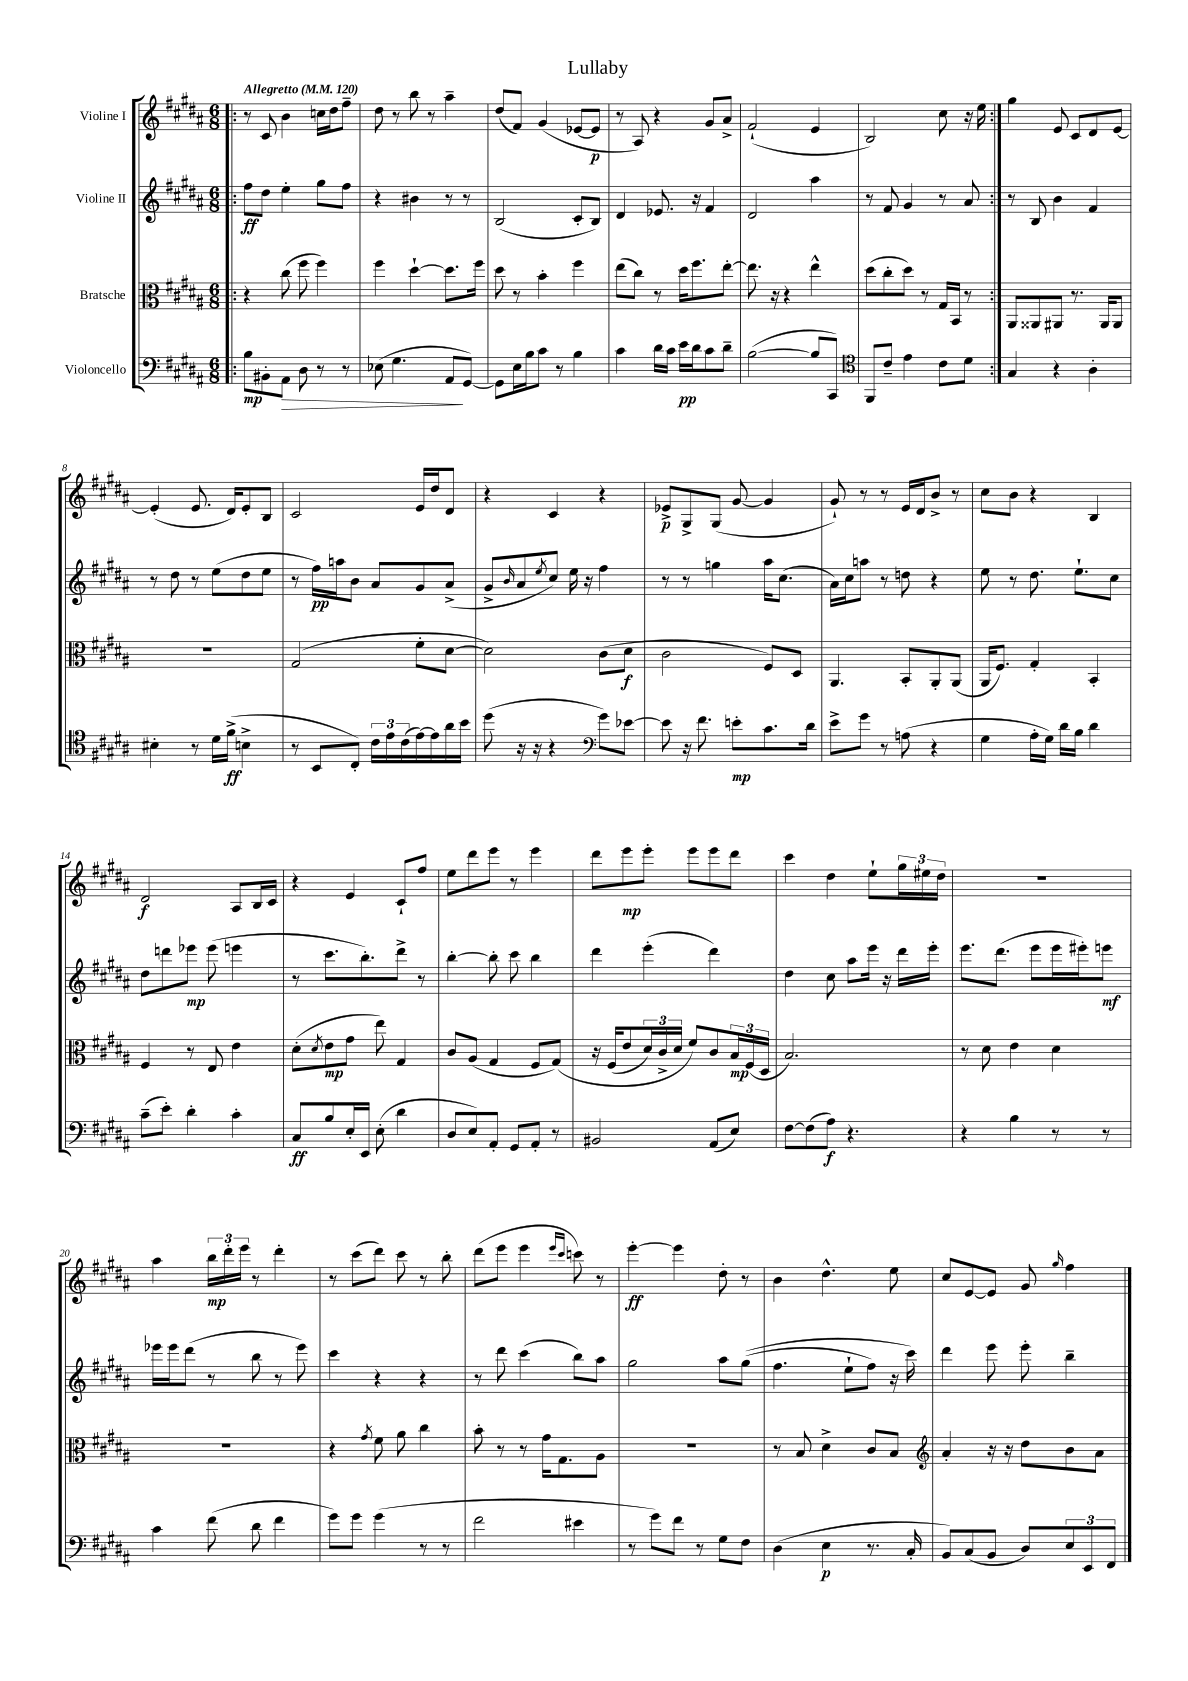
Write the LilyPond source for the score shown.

\header { title = "Lullaby" }
<<
\new StaffGroup <<
\new Staff = "s0" \with { instrumentName = "Violine I" } {
    \clef treble \key b \major \numericTimeSignature \time 6/8 \tempo "Allegretto" 4 = 120
    \repeat volta 2 { \bar ".|:" r8 cis'8 b'4 c''16 dis''16 fis''8-- |
    dis''8 r8 b''8 r8 ais''4-- |
    dis''8( fis'8) gis'4( ees'8~ ees'8\p |
    r8 ais8) r4 gis'8 ais'8-> |
    fis'2-!( e'4 |
    b2) cis''8 r16 e''16 | }
    gis''4 e'8 cis'8 dis'8 e'8~ |
    e'4-.( e'8. dis'16) e'8-. b8 |
    cis'2 e'16 dis''16 dis'8 |
    r4 cis'4 r4 |
    ees'8->\p gis8-> gis8( gis'8~ gis'4 |
    gis'8-!) r8 r8 e'16 dis'16 b'8-> r8 |
    cis''8 b'8 r4 b4 |
    dis'2\f ais8 b16 cis'16 |
    r4 e'4 cis'8-! fis''8 |
    e''8 dis'''8 e'''8 r8 e'''4 |
    dis'''8 e'''8\mp e'''8-. e'''8 e'''8 dis'''8 |
    cis'''4 dis''4 e''8-! \tuplet 3/2 { gis''16 eis''16 dis''16 } |
    R2. |
    ais''4 \tuplet 3/2 { b''16\mp dis'''16-. e'''16 } r8 dis'''4-. |
    r8 cis'''8( dis'''8) cis'''8 r8 b''8-. |
    dis'''8( e'''8 e'''4 \grace { e'''16 cis'''16 } c'''8) r8 |
    e'''4~-.\ff e'''4 dis''8-. r8 |
    b'4 dis''4.-^ e''8 |
    cis''8 e'8~ e'8 gis'8 \grace { gis''16 } fis''4 \bar "|." |
}
\new Staff = "s1" \with { instrumentName = "Violine II" } {
    \clef treble \key b \major \numericTimeSignature \time 6/8
    \repeat volta 2 { \bar ".|:" fis''8\ff dis''8 e''4-. gis''8 fis''8 |
    r4 bis'4 r8 r8 |
    b2( cis'8-. b8) |
    dis'4 ees'8. r16 fis'4 |
    dis'2 ais''4 |
    r8 fis'8 gis'4 r8 ais'8 | }
    r8 b8 b'4 fis'4 |
    r8 dis''8 r8 e''8( dis''8 e''8 |
    r8 fis''16\pp) a''16 b'8 ais'8 gis'8 ais'8->( |
    gis'8-> \grace { b'16 } ais'8 \acciaccatura { e''8 } cis''8) e''16 r16 fis''4 |
    r8 r8 g''4 ais''16 cis''8.( |
    ais'16) cis''16 a''8 r8 d''8 r4 |
    e''8 r8 dis''8. e''8.-! cis''8 |
    dis''8 d'''8 ees'''8\mp ees'''8( e'''4 |
    r8 cis'''8. b''8.-.) dis'''8-> r8 |
    b''4~-. b''8-. cis'''8 b''4 |
    dis'''4 e'''4-.( dis'''4) |
    dis''4 cis''8 ais''8 e'''16 r16 dis'''16 e'''16-. |
    e'''8. dis'''8.( e'''8 e'''16 eis'''16-.) e'''8\mf |
    ees'''16 ees'''16 dis'''8( r8 b''8 r8 ees'''8) |
    cis'''4 r4 r4 |
    r8 dis'''8 cis'''4( b''8) ais''8 |
    gis''2 ais''8 gis''8(\( |
    fis''4. e''8-! fis''8) r16 cis'''16\) |
    dis'''4 e'''8 e'''8-. b''4-- \bar "|." |
}
\new Staff = "s2" \with { instrumentName = "Bratsche" } {
    \clef alto \key b \major \numericTimeSignature \time 6/8
    \repeat volta 2 { \bar ".|:" r4 cis''8( fis''8 fis''4) |
    fis''4 dis''4~-! dis''8. fis''16 |
    dis''8 r8 b'4-. fis''4 |
    e''8( cis''8) r8 dis''16 fis''8. e''8~-. |
    e''8. r16 r4 e''4-^ |
    dis''8( cis''8-. dis''8) r8 gis16 b,16 r8 | }
    ais,8 aisis,8 ais,8 r8. ais,16 ais,8 |
    R2. |
    gis2( fis'8-. dis'8~ |
    dis'2) cis'8( dis'8\f |
    cis'2 fis8) dis8 |
    ais,4. b,8-. ais,8-. ais,8( |
    ais,16 fis8.) gis4-. b,4-. |
    fis4 r8 e8 e'4 |
    dis'8-.( \acciaccatura { dis'8 } e'8\mp gis'8 e''8) gis4 |
    cis'8 ais8( gis4 fis8 gis8)\( |
    r16 fis16( e'8 \tuplet 3/2 { dis'16) cis'16-> dis'16 } fis'8\) cis'8 \tuplet 3/2 { b16\mp fis16( dis16 } |
    b2.) |
    r8 dis'8 e'4 dis'4 |
    R2. |
    r4 \acciaccatura { gis'8 } fis'8 ais'8 cis''4 |
    b'8-. r8 r8 gis'16 gis8. ais8 |
    R2. |
    r8 b8 dis'4-> cis'8 b8 |
    \clef treble ais'4-. r16 r16 dis''8 b'8 ais'8 \bar "|." |
}
\new Staff = "s3" \with { instrumentName = "Violoncello" } {
    \clef bass \key b \major \numericTimeSignature \time 6/8
    \repeat volta 2 { \bar ".|:" b8\mp bis,8-. ais,8\> dis8 r8 r8 |
    ees8( gis4. ais,8\! gis,8~) |
    gis,8 e16 b16 cis'8 r8 b4 |
    cis'4 dis'16 cis'16 e'16\pp dis'16 cis'8 dis'8-- |
    b2~( b8 cis,8) |
    \clef tenor fis,8 cis'8-- e'4 cis'8 dis'8 | }
    gis4 r4 ais4-. |
    bis4-. r8 dis'16 fis'16->\ff( b4-> |
    r8 b,8 cis8-.) \tuplet 3/2 { cis'16 e'16 cis'16( } e'16~) e'16 ais'16 b'16 |
    dis''8( r16 r16 r4 \clef bass gis'8) ees'8~ |
    ees'8 r16 fis'8. e'8-.\mp cis'8. dis'16 |
    e'8-> gis'8 r8 a8( r4 |
    gis4 ais16-. gis16) dis'16 b16 dis'4 |
    cis'8--( e'8-.) dis'4-. cis'4-. |
    cis8\ff b8 e16-. e,16 e8-.( dis'4 |
    dis8 e8) ais,8-. gis,8 ais,8-. r8 |
    bis,2 ais,8( e8) |
    fis8~ fis8( ais8\f) r4. |
    r4 b4 r8 r8 |
    cis'4 fis'8( dis'8 fis'4 |
    gis'8) gis'8 gis'4( r8 r8 |
    fis'2 eis'4 |
    r8 gis'8) fis'8 r8 gis8 fis8 |
    dis4( e4\p r8. cis16-. |
    b,8) cis8( b,8 dis8) \tuplet 3/2 { e8 e,8 fis,8 } \bar "|." |
}
>>
>>
